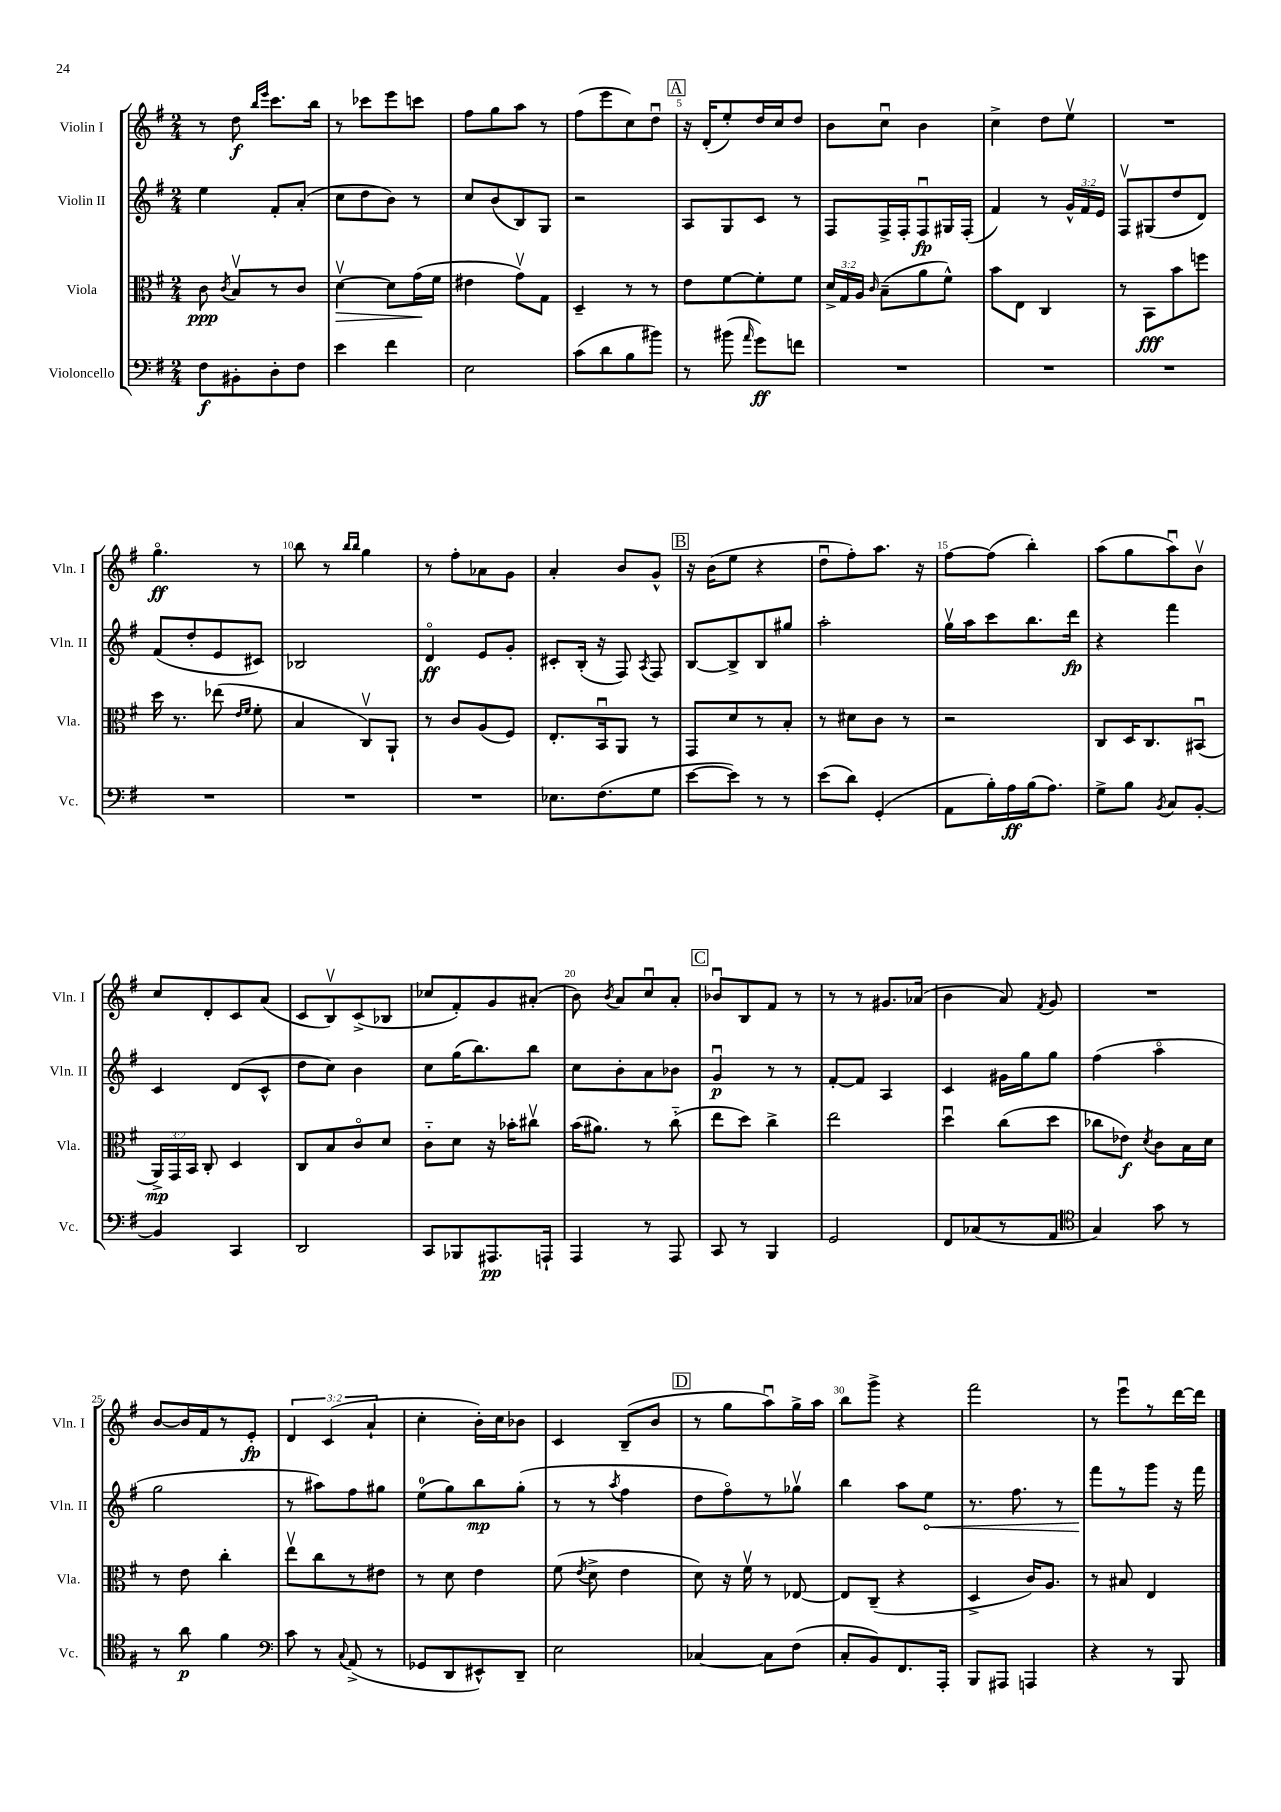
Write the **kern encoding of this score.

**kern	**kern	**kern	**kern
*staff4	*staff3	*staff2	*staff1
*clefF4	*clefC3	*clefG2	*clefG2
*k[f#]	*k[f#]	*k[f#]	*k[f#]
*M2/4	*M2/4	*M2/4	*M2/4
8F#\L	8c\	4ee\	8r
.	8qc/	.	.
8BB#'\	8Bv/L	.	8dd\
.	.	.	16qqbb/LL
.	.	.	16qqeee/JJ
8D'\	8r	8f#'/L	8.ccc\L
8F#\J	8c/J	(8a'/J	.
.	.	.	16bb\Jk
=	=	=	=
4e\	[4dv\	8cc\L	8r
.	.	8dd\	8ccc-\L
4f#\	8d\]L	8b\J)	8eee\
.	(16g\L	8r	8ccc\J
.	16f#\JJ	.	.
=	=	=	=
2E\	4e#\	8cc/L	8ff#\L
.	.	(8b/	8gg\
.	8gv\L)	8B/)	8aa\J
.	8G\J	8G/J	8r
=	=	=	=
(8c\L	4D~/	2r	(8ff#\L
8d\	.	.	8eee\
8B\	8r	.	8cc\)
8b#\J)	8r	.	8ddu\J
=	=	=	=
8r	8e\L	8A/L	16r
.	.	.	(16d'/LK
(8b#\	[8f#\	8G/	8ee'/)
16qqa/	.	.	.
8g\L)	8f#'\]	8c/J	16dd/L
.	.	.	16cc/J
8f\J	8f#\J	8r	8dd/J
=	=	=	=
2r	24d^/LL	8F#/L	8b\L
.	24G/	.	.
.	24A/JJ	.	.
.	16qqc/	.	.
.	(8B~\L	16F#^/L	8ccu\J
.	.	16F#'/J	.
.	8a\	8F#u/	4b\
.	8f#^^\J)	16G#/L	.
.	.	(16F#'/JJ	.
=	=	=	=
2r	8b\L	4f#/)	4cc^\
.	8E\J	.	.
.	4C/	8r	8dd\L
.	.	24g^^/LL	8eev\J
.	.	24f#/	.
.	.	24e/JJ	.
=	=	=	=
2r	8r	8F#v/L	2r
.	8BB\L	(8G#/	.
.	8b\	8dd/	.
.	8ff\J	8d/J)	.
=	=	=	=
2r	16dd\	(8f#/L	4.ggo\
.	8.r	.	.
.	.	8dd'/	.
.	(8ee-\	8e/	.
.	16qqe/LL	.	.
.	16qqf#/JJ	.	.
.	8f#'\	8c#/J)	8r
=	=	=	=
2r	4B/	2B-/	8bb\
.	.	.	8r
.	.	.	16qqbb/LL
.	.	.	16qqbb/JJ
.	8Cv/L)	.	4gg\
.	8AA`/J	.	.
=	=	=	=
2r	8r	4do/	8r
.	8c/L	.	8ff#'\L
.	(8A/	8e/L	8a-\
.	8F#/J)	8g'/J	8g\J
=	=	=	=
8.E-\L	8.E'/L	8c#'/L	4a'/
.	.	(16B'/Jk	.
(8.F#\	16BBu/k	16r	.
.	8AA/J	8F#/)	8b/L
.	.	8qA/	.
8G\J	8r	8F#/	8g^^/J
=	=	=	=
[8e\L	8GG/L	[8B/L	16r
.	.	.	(16b\LK
8e\]J)	8d/	8B^/]	8ee\J
8r	8r	8B/	4r
8r	8B'/J	8gg#/J	.
=	=	=	=
(8e\L	8r	2aa'\	8ddu\L
8d\J)	8d#\L	.	8ff#'\)
(4GG'/	8c\J	.	8.aa\J
.	8r	.	.
.	.	.	16r
=	=	=	=
8AA\L	2r	16ggv\LL	[8ff#\L
.	.	16aa\J	.
16B'\L)	.	8ccc\	(8ff#\]J
16A\	.	.	.
(16B\J	.	8.bb\	4bb'\)
8.A\J)	.	.	.
.	.	16ddd\Jk	.
=	=	=	=
8G^\L	8C/L	4r	(8aa\L
8B\J	16D/K	.	8gg\
.	8.C/	.	.
8qBB/	.	.	.
8C/L	.	4fff#\	8aau\)
[8BB'/J	(8BB#u/J	.	8bv\J
=	=	=	=
4BB/]	24AA^/LL)	4c/	8cc/L
.	24GG/	.	.
.	24BB/JJ	.	.
.	8C'/	.	8d'/
4CC/	4D/	(8d/L	8c/
.	.	8c^^/J	(8a/J
=	=	=	=
2DD/	8C/L	8dd\L	8c/L
.	8B/	8cc\J)	8Bv/)
.	8co/	4b\	(8c^/
.	8d/J	.	8B-/J
=	=	=	=
8CC/L	8c'~\L	8cc\L	8cc-/L
8BBB-/	8d\J	(16gg\K	8f#'/)
.	.	8.bb\)	.
8.AAA#/	16r	.	8g/
.	16b-'\LK	.	.
.	8cc#v\J	8bb\J	(8a#'/J
16AAA`/Jk	.	.	.
=	=	=	=
4AAA/	(16b\LK	8cc\L	8b\)
.	8.a#\J)	.	.
.	.	.	8qb/
.	.	8b'\	8a/L
8r	8r	8a\	8ccu/
8AAA/	(8cc'~\	8b-\J	8a'/J
=	=	=	=
8CC/	8ee\L	4gu/	8b-u/L
8r	8dd\J)	.	8B/
4BBB/	4cc^\	8r	8f#/J
.	.	8r	8r
=	=	=	=
2GG/	2ee\	[8f#'/L	8r
.	.	8f#/]J	8r
.	.	4A/	8.g#/L
.	.	.	(16a-/Jk
=	=	=	=
8FF#/L	4ddu\	4c/	4b\
(8C-/	.	.	.
8r	(8cc\L	16g#\LL	8a/)
.	.	16gg\J	.
.	.	.	8qf#/
8AA/J	8dd\J	8gg\J	8g/
=	=	=	=
*clefC4	*	*	*
4G/)	8cc-\L	(4ff#\	2r
.	8e-\J)	.	.
.	8qd/	.	.
8g\	8c\L	4aao\	.
8r	16B\L	.	.
.	16d\JJ	.	.
=	=	=	=
8r	8r	2gg\	[8b/L
8a\	8e\	.	16b/]L
.	.	.	16f#/J
4f#\	4cc'\	.	8r
.	.	.	8e'/J
=	=	=	=
*clefF4	*	*	*
8c\	8eev\L	8r	6d/
8r	8cc\	8aa#\L)	.
.	.	.	(6c/
8qqC/	.	.	.
(8AA^/	8r	8ff#\	.
.	.	.	6a`/
8r	8e#\J	8gg#\J	.
=	=	=	=
8GG-/L	8r	(8ee\L	4cc'\
8DD/	8d\	8gg\)	.
8EE#^^/)	4e\	8bb\	16b'\LL)
.	.	.	16cc\J
8DD~/J	.	(8gg'\J	8b-\J
=	=	=	=
2E\	(8f#\	8r	4c/
.	8qe/	.	.
.	8d^\	8r	.
.	.	8qaa/	.
.	4e\	4ff#\	(8B~/L
.	.	.	8b/J
=	=	=	=
[4C-/	8d\)	8dd\L	8r
.	16r	8ff#o\)	8gg\L
.	16f#v\	.	.
8C-\]L	8r	8r	8aau\)
(8F#\J	[8E-/	8gg-v\J	16gg^\L
.	.	.	16aa\JJ
=	=	=	=
8C'/L	8E-/]L	4bb\	8bb\L
8BB/)	(8C~/J	.	8ggg^\J
8.FF#/	4r	8aa\L	4r
.	.	8ee\J	.
16AAA'/Jk	.	.	.
=	=	=	=
8BBB/L	4D^/	8.r	2fff#\
8AAA#/J	.	.	.
.	.	8.ff#\	.
4AAA/	16c/LK)	.	.
.	8.A/J	.	.
.	.	8r	.
=	=	=	=
4r	8r	8fff#\L	8r
.	8B#/	8r	8eeeu\L
8r	4E/	8ggg\J	8r
8BBB/	.	16r	[16ddd\L
.	.	16fff#\	16ddd\]JJ
==	==	==	==
*-	*-	*-	*-
